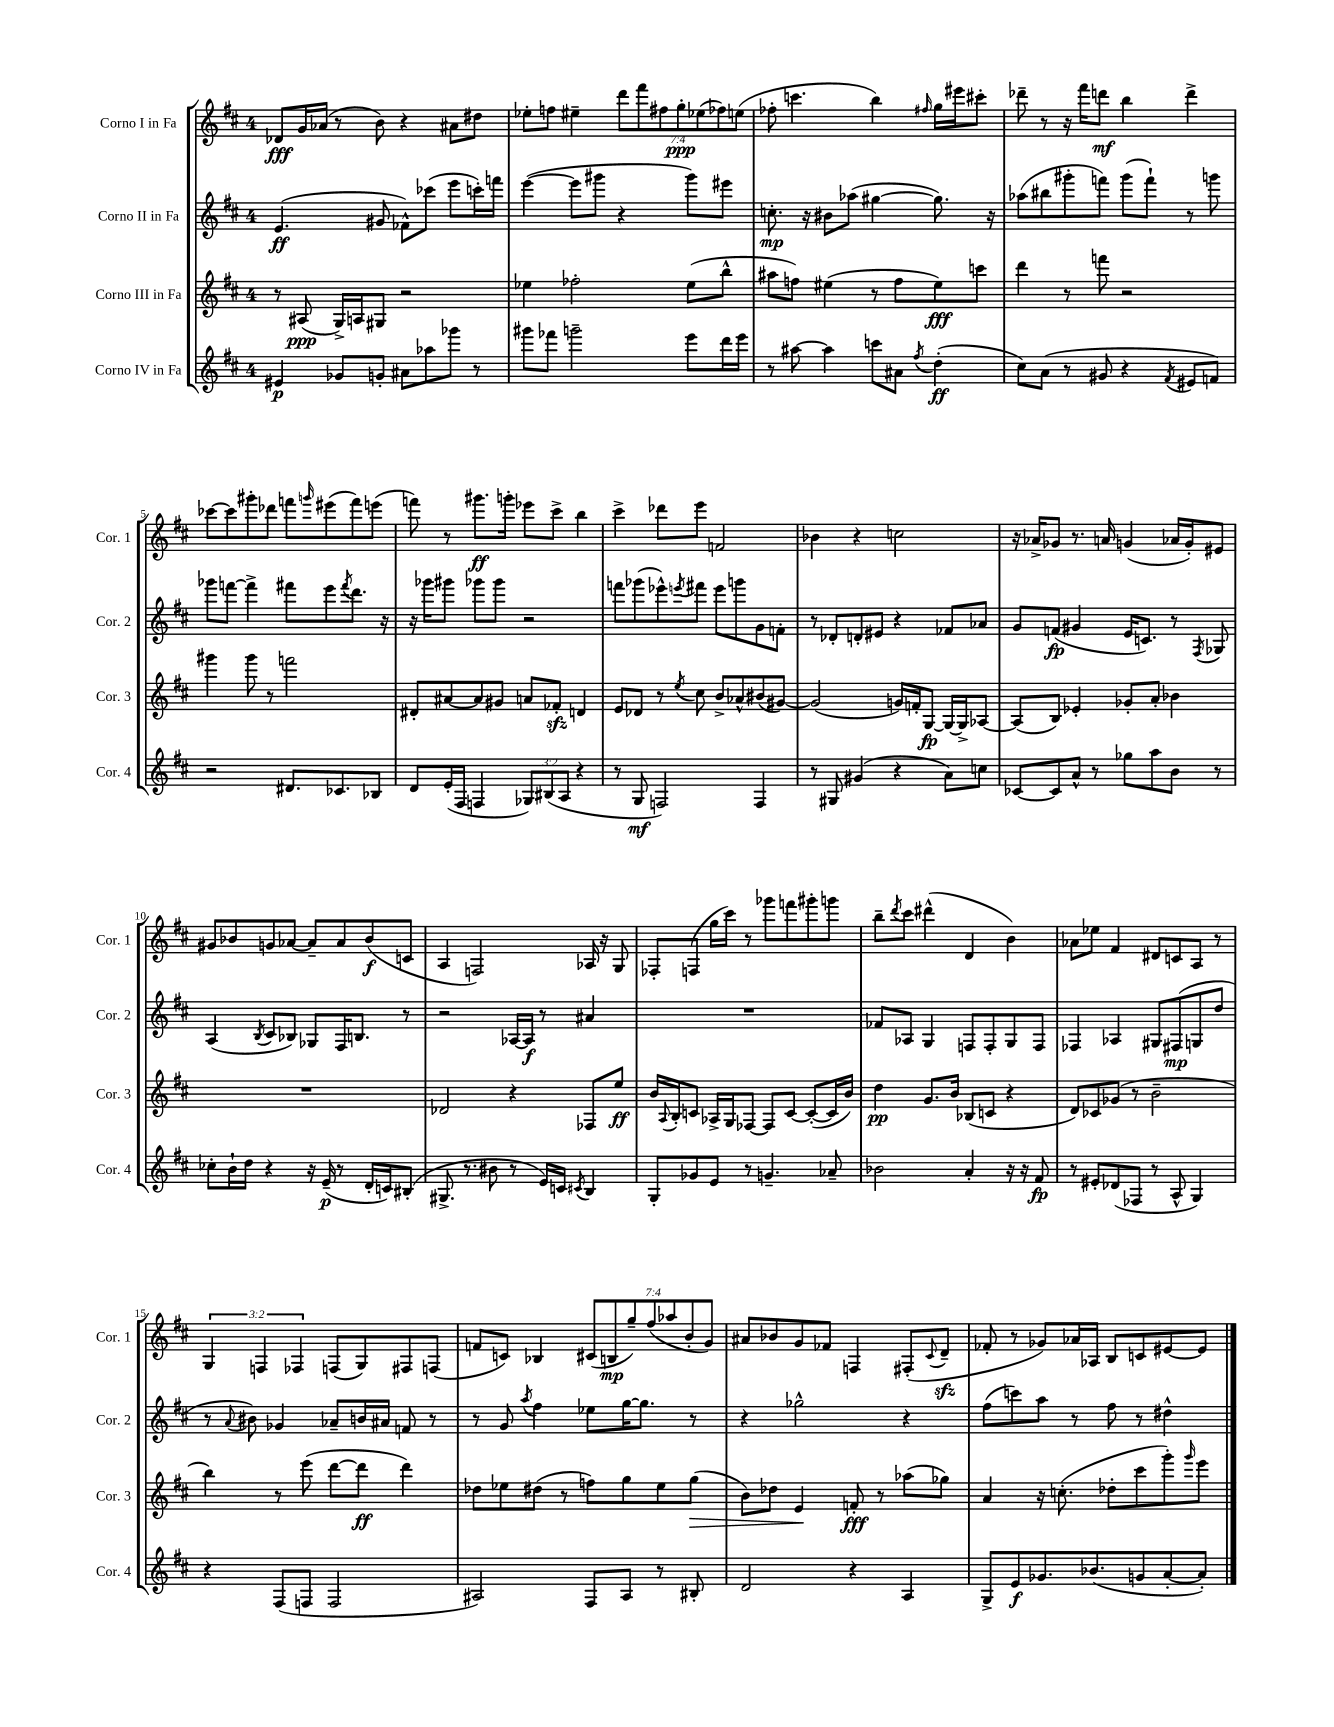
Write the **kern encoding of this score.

**kern	**kern	**kern	**kern
*staff4	*staff3	*staff2	*staff1
*clefG2	*clefG2	*clefG2	*clefG2
*k[f#c#]	*k[f#c#]	*k[f#c#]	*k[f#c#]
*M4/4	*M4/4	*M4/4	*M4/4
4e#	8r	(4.e	8d-
.	(8A#	.	16g
.	.	.	(16a-
8g-	16G^)	.	8r
.	16A	.	.
8g'	8G#	8g#	8b)
8a#	2r	8f-^^)	4r
8aa-	.	(8ccc-	.
8ggg-	.	8eee	8a#
8r	.	16ccc')	8dd#
.	.	16fff	.
=	=	=	=
8ggg#	4ee-	([4eee	8ee-'
8fff-	.	.	8ff
2ggg~	2ff-'	8eee]	4ee#~
.	.	8ggg#	.
.	.	4r	14ddd
.	.	.	14fff#
.	.	.	14ff#
.	.	.	14gg'
8eee	(8ee-	8ggg#)	.
.	.	.	(14ee-
.	.	.	14ff-)
16ddd	8bb^^	8eee#	.
.	.	.	(14ee
16eee	.	.	.
=	=	=	=
8r	8aa#	8.cc'	8ff-'
[8aa#	8ff)	.	4.ccc
.	.	16r	.
4aa#]	(4ee#	8b#	.
.	.	(8aa-	.
8ccc	8r	[4gg#	4bb)
8a#	8ff	.	.
8qff#	.	.	16qqff#
(4dd'	8ee#)	8.gg#])	16gg
.	.	.	16eee#
.	8ccc	.	8ccc#'
.	.	16r	.
=	=	=	=
8cc#)	4ddd	(8aa-	8ddd-~
(8a	.	8bb#	8r
8r	8r	8ggg#'	16r
.	.	.	16fff#
8g#	8fff	8fff)	8ddd
4r	2r	(8ggg#	4bb
.	.	8fff`)	.
8qf#	.	.	.
8e#	.	8r	4ddd^
8f)	.	8ggg	.
=	=	=	=
2r	4ggg#	8ggg-	[8ccc-
.	.	[8fff	8ccc-]
.	8ggg#	4fff^]	8ggg#'
.	8r	.	8ddd-
8.d#	2fff	8fff#	8fff
.	.	.	16qqggg
.	.	8eee	(8eee#
8.c-	.	.	.
.	.	8qfff#	.
.	.	8.ddd	8fff)
8B-	.	.	(8eee
.	.	16r	.
=	=	=	=
8d	8d#'	16r	8fff)
.	.	16ggg-	.
(16e'	[8a#	8ggg#	8r
16F#	.	.	.
4F	8a#]	8ggg-	8.ggg#
.	8g#	8ggg-	.
.	.	.	16ggg'
12G-)	8a	2r	8eee-
(12B#	.	.	.
.	8f-'	.	8ccc#^
12A	.	.	.
4r	4d	.	4bb
=	=	=	=
8r	8e	8fff	4ccc#^
8G	8d-	(8ggg-	.
2F)	8r	8eee-^^)	8ddd-
.	8qee	8qeee	.
.	8cc#	8fff#	8eee
.	8b^	8eee	2f
.	8a-^^	8ggg	.
4F	(8b#	8g	.
.	[8g#)	8f'	.
=	=	=	=
8r	(2g#]	8r	4b-
8G#	.	8d-'	.
(4g#	.	8d'	4r
.	.	8e#	.
4r	16g)	4r	2cc
.	16f'	.	.
.	[8G	.	.
8a)	16G_	8f-	.
.	16G^]	.	.
8cc	[8A-	8a-	.
=	=	=	=
[8c-	(8A-]	8g	16r
.	.	.	16a-^
8c-]	8B)	(8f	8g-
8a^^	4e-'	4g#	8.r
8r	.	.	.
.	.	.	16a
8gg-	8g-'	16e	(4g
.	.	8.c)	.
8aa	8a'	.	.
8b	4b-	8r	16a-
.	.	.	16g')
.	.	8qF#	.
8r	.	8G-	8e#
=	=	=	=
8cc-'	1r	(4A	8g#
16b`	.	.	8b-
16dd	.	.	.
.	.	8qB	.
4r	.	8c#	8g
.	.	8B-)	[8a-
16r	.	8G-	8a-~]
(16e~	.	.	.
8r	.	16F#	8a-
.	.	8.B	.
16d'	.	.	(8b-
16c)	.	.	.
(8B#'	.	8r	8c
=	=	=	=
8.G#^	2d-	2r	4A
8.r	.	.	.
.	.	.	2F)
8b#	.	.	.
8r	4r	[16A-	.
.	.	16A-]	.
16e)	.	8r	.
16c	.	.	.
8qc#	.	.	.
4B	8F-	4a#	16A-
.	.	.	16r
.	8ee	.	8G
=	=	=	=
8G'	16b	1r	8F-'
.	8qqA	.	.
.	16B'	.	.
8g-	8c	.	(8F
8e	16A-^	.	16gg
.	16G	.	16ccc#)
8r	[8F-	.	8r
4.g~	8F-]	.	8ggg-
.	[8c	.	8fff
.	(8c'_	.	8ggg#'
8a-~	16c]	.	8ggg
.	16b)	.	.
=	=	=	=
2b-	4dd	8f-	8bb~
.	.	.	8qddd
.	.	8A-	8ccc#
.	8.g	4G	(4ddd#^^
.	16b	.	.
4a'	(8B-	8F	4d
.	8c	8F'	.
16r	4r	8G	4b)
16r	.	.	.
8f#	.	8F	.
=	=	=	=
8r	8d)	4F-	8a-
8e#'	8c-	.	8ee-
(8d-	(8g-	4A-	4f#
8F-	8r	.	.
8r	2b~	8G#	8d#
8A^^	.	(8F#	8c
4G)	.	8G	8A
.	.	8dd	8r
=	=	=	=
4r	4bb)	8r	6G
.	.	8qqa	.
.	.	8b#)	.
.	.	.	6F
(8F#	8r	4g-	.
.	.	.	6F-
8F	(8eee	.	.
2F	[8ddd	8a-~	(8F
.	8ddd]	16b	8G)
.	.	16a#	.
.	4ddd)	8f	8F#
.	.	8r	(8F
=	=	=	=
2A#)	8dd-	8r	8f
.	8ee-	8g	8c)
.	.	8qaa	.
.	(8dd#	4ff#	4B-
.	8r	.	.
8F#	8ff)	8ee-	(14c#
.	.	.	14B
8A#	8gg	[16gg	.
.	.	.	14gg~)
.	.	8.gg]	.
.	.	.	(14ff#
8r	8ee-	.	.
.	.	.	14aa-
.	.	.	14b'
8B#'	(8gg	8r	.
.	.	.	14g)
=	=	=	=
2d	8b)	4r	8a#
.	8dd-	.	8b-
.	4e	2gg-^^	8g
.	.	.	8f-
4r	8f'	.	4F
.	8r	.	.
4A	(8aa-	4r	(8F#'
.	.	.	8qqc#
.	8gg-)	.	8d~
=	=	=	=
8G^	4a	(8ff#	8f-'
8e	.	8ccc)	8r
8.g-	16r	8aa	8g-)
.	(8.cc'	.	.
.	.	8r	16a-
(8.b-	.	.	16A-
.	8dd-'	8ff#	8B
8g	8ccc#	8r	8c
[8a'	8ggg')	4dd#^^	[8e#
.	16qqggg	.	.
8a'])	8eee	.	8e#]
==	==	==	==
*-	*-	*-	*-
